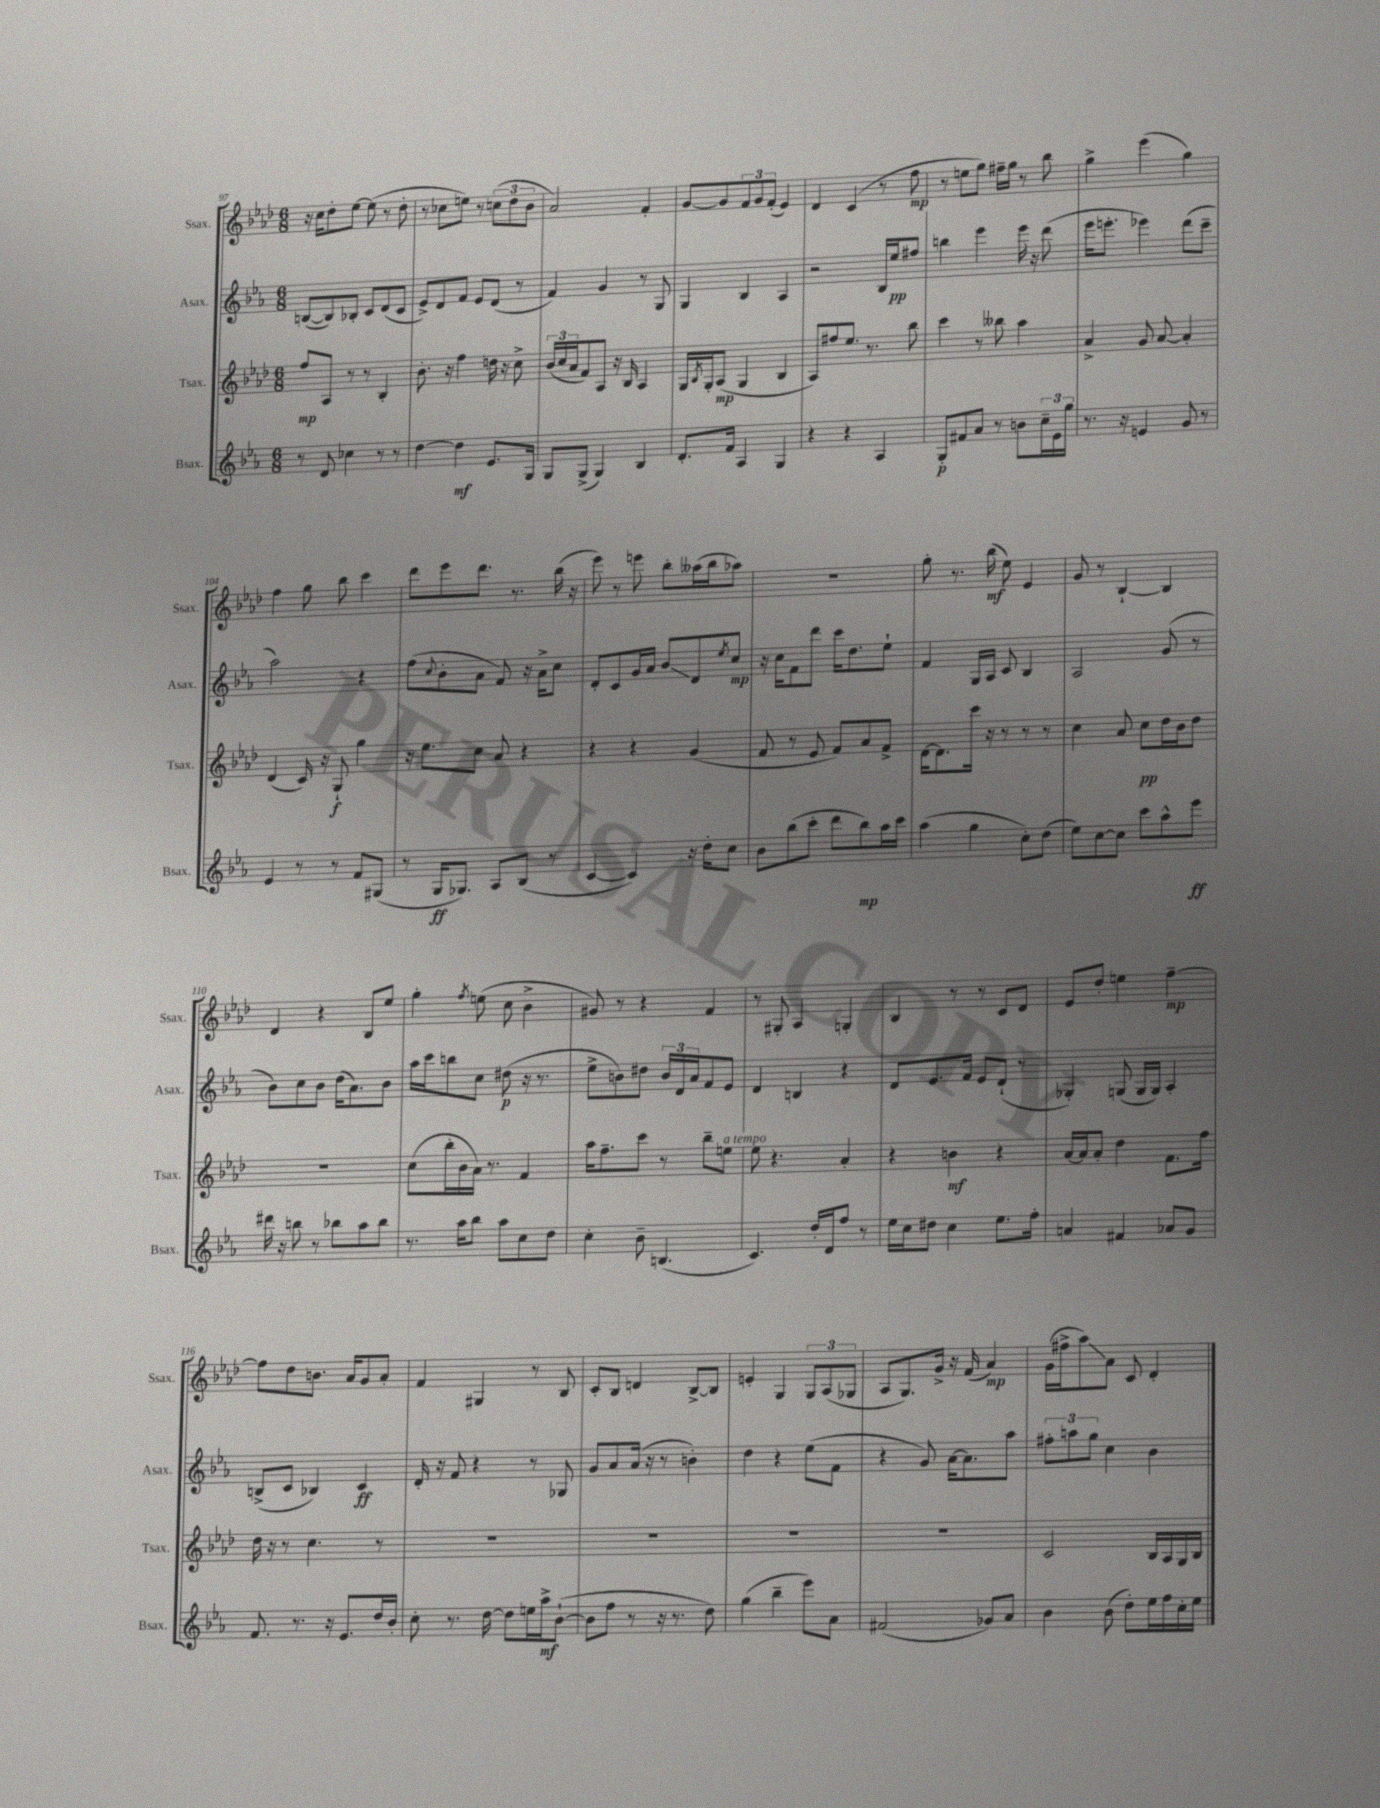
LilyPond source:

<<
\new StaffGroup <<
\new Staff = "s0" \with { instrumentName = "Ssax." shortInstrumentName = "Ssax." } {
    \clef treble \key aes \major \numericTimeSignature \time 6/8
    r16 c''16 des''8-. ees''8~ ees''8( r8 des''8-. |
    r8 ces''8 e''8) r8 \tuplet 3/2 { c''8( des''8 bes'8 } |
    aes'2) f'4-. |
    g'8~ g'8 \tuplet 3/2 { f'8 g'8 f'8-.( } ees'4) |
    des'4 c'4( r8 f''8\mp |
    r8 e''8 g''8) fis''16-- g''16 r8 bes''8 |
    g''4-> ees'''4( g''4) |
    f''4 g''8 bes''8 c'''4 |
    des'''8 ees'''8 des'''8. r8. bes''16( r16 |
    ees'''8) r8 e'''8 bes''8-. aeses''16( bes''16 aes''8) |
    R2. |
    g''8-. r8. bes''16\mf( ees''8) ees'4 |
    g'8 r8 bes4~-! bes4 |
    des'4 r4 bes8 ees''8 |
    g''4-. \acciaccatura { f''8 } e''8( c''8 bes'4-> |
    gis'8) r8 r4 f'4 |
    r8 gis8-. aes4 g4-. |
    bes4 r8 r8 c'8 des'8 |
    ees'8 des''8-. e''4 f''4~--\mp |
    f''8 des''8 b'8. aes'16 g'8 aes'8-. |
    f'4 gis4 r8 bes8 |
    c'8-. bes8 d'4 bes8~-> bes8 |
    e'4-. g4 \tuplet 3/2 { g8 aes8( ges8 } |
    aes8 g8.) g'16-> r16 f'16( aes'4\mp) |
    g'16( fis''16-> aes''8\glissando) aes'8 c'8 des'4-. \bar "|." |
}
\new Staff = "s1" \with { instrumentName = "Asax." shortInstrumentName = "Asax." } {
    \clef treble \key ees \major \numericTimeSignature \time 6/8
    b8~( b8) bes8-. c'8 d'8( c'8 |
    ees'8->) d'8 f'8 ees'8 d'8( r8 |
    f'4) g'4 r8 g8 |
    g4 bes4 aes4 |
    r2 bes16 ees''16\pp fis''8 |
    b''4 ees'''4 ees'''16 r16 d'''8( |
    ees'''16 e'''8.-. ees'''4) d'''8( c'''8-- |
    aes''2) r4 |
    f''8( \appoggiatura { c''8 } bes'8-. aes'8 f'8) r16 aes'16-> c''8 |
    d'8-. c'8 g'16 aes'16 bes'8\glissando d'8 \acciaccatura { ees''8 } c''8\mp |
    r16 c''16 f'8 d'''8 c'''16 d''8. ees''8-! |
    f'4 g16 aes16 c'8 bes4 |
    aes2 g'8( r8 |
    bes'8) c''8 bes'8 d''16( aes'8.) bes'8 |
    aes''16 c'''16 b''8 c''8 dis''8\p( r16 r8. |
    ees''8-> b'8) dis''8 \tuplet 3/2 { b'16 d'16 aes'16 } f'8 ees'8 |
    d'4 b4 r4 |
    d'8 ees'8. f'16 ees'8 d'8-!( r8 |
    ges4-.) g8( g16 g16) aes4-. |
    b8->( c'8 bes4) c'4\ff |
    d'16-. r16 f'8 r4 r8 ges8 |
    g'8 aes'8 aes'16( r16 r8 b'4-.) |
    d''4 r4 ees''8( f'8 |
    r4 g'8) aes'16~ aes'8. aes''8 |
    \tuplet 3/2 { fis''8-. a''8 g''8 } c''4 bes'4 \bar "|." |
}
\new Staff = "s2" \with { instrumentName = "Tsax." shortInstrumentName = "Tsax." } {
    \clef treble \key aes \major \numericTimeSignature \time 6/8
    f''8\mp aes8 r8 r8 bes4-. |
    bes'8.-. r16 f''4 d''16 r16 c''8-> |
    \tuplet 3/2 { bes'16( c''16 aes'16 } f'8) aes8 r16 bes16 aes4 |
    g16 \acciaccatura { bes8 } g16-. aes8\mp( g4 bes4 |
    aes8) fis''8 ees''8. r8. bes''8 |
    c'''4 r8 beses''8 aes''4 |
    aes'4-> g'8 aes'8~ aes'4-. |
    des'4( c'16) r16 g8-!\f g''4 |
    r16 ees''8. c''8 aes'8 r4 |
    r4 r4 g'4( |
    f'8 r8 ees'8 f'8) aes'8 f'8-> |
    des'16~ des'8. c'''16 r16 r8 r8 r8 |
    c''4 aes'8 c''8\pp des''16 bes'16 des''8 |
    R2. |
    c''8( bes''16-. bes'16 aes'16) r8. f'4 |
    aes''16 f''8.-- c'''8 r8 bes''8-- e''8^\markup { \italic "a tempo" } |
    ees''8 r4. aes'4-. |
    r4 b'4\mf r4 |
    aes'16~ aes'16 aes'8-. des''4 f'8. f''16 |
    des''16 r16 r8 c''4. r8 |
    R2. |
    R2. |
    R2. |
    R2. |
    c'2 bes16 aes16 g16 bes16 \bar "|." |
}
\new Staff = "s3" \with { instrumentName = "Bsax." shortInstrumentName = "Bsax." } {
    \clef treble \key ees \major \numericTimeSignature \time 6/8
    r8 d'8 ces''4 r8 r8 |
    d''4~ d''4\mf ees'8. g16 |
    g8 g8->( g4) bes4 |
    d'8.-. f'16 aes4 g4 |
    r4 r4 aes4 |
    g8-.\p fis'8 aes'8 r8 b'8 \tuplet 3/2 { c''16-- ees'16 g''16 } |
    r8. r16 e'4 g'8 r8 |
    ees'4 r8 r8 f'8 gis8( |
    r8 g16\ff ges8.) aes8 bes8( r8 |
    c'4~ c'4) r16 d''16-. c''8 |
    bes'8 bes''8( c'''8-. d'''8 bes''8\mp) aes''16 c'''16 |
    aes''4( g''4 c''8-.) d''8( |
    ees''8) c''8~ c''8 c'''8 aes''8-^ ees'''8\ff |
    dis'''16 r16 b''8 r8 bes''8 aes''8 bes''8 |
    r8. aes''16 bes''8 aes''8 c''8 d''8 |
    c''4-. bes'8-- b4.( |
    c'4.) d''16-. d'16 f''8 r8 |
    ees''16 c''16 dis''8 c''4 ees''8. f''16-. |
    a'4 fis'4 aes'8 g'8 |
    f'8. r8. r16 ees'8. d''16 bes'16-. |
    c''8-. r8. d''16~ d''8 e''16 aes''16->\mf bes'8~-!( |
    bes'8 f''8 r8 r16 r8. d''8) |
    g''4( bes''4-- ees'''8) aes'8 |
    fis'2( ges'8) aes'8 |
    bes'4 bes'8( d''8-.) ees''16 f''16 c''16-. ees''16 \bar "|." |
}
>>
>>
\layout { \context { \Score currentBarNumber = #97 } }
